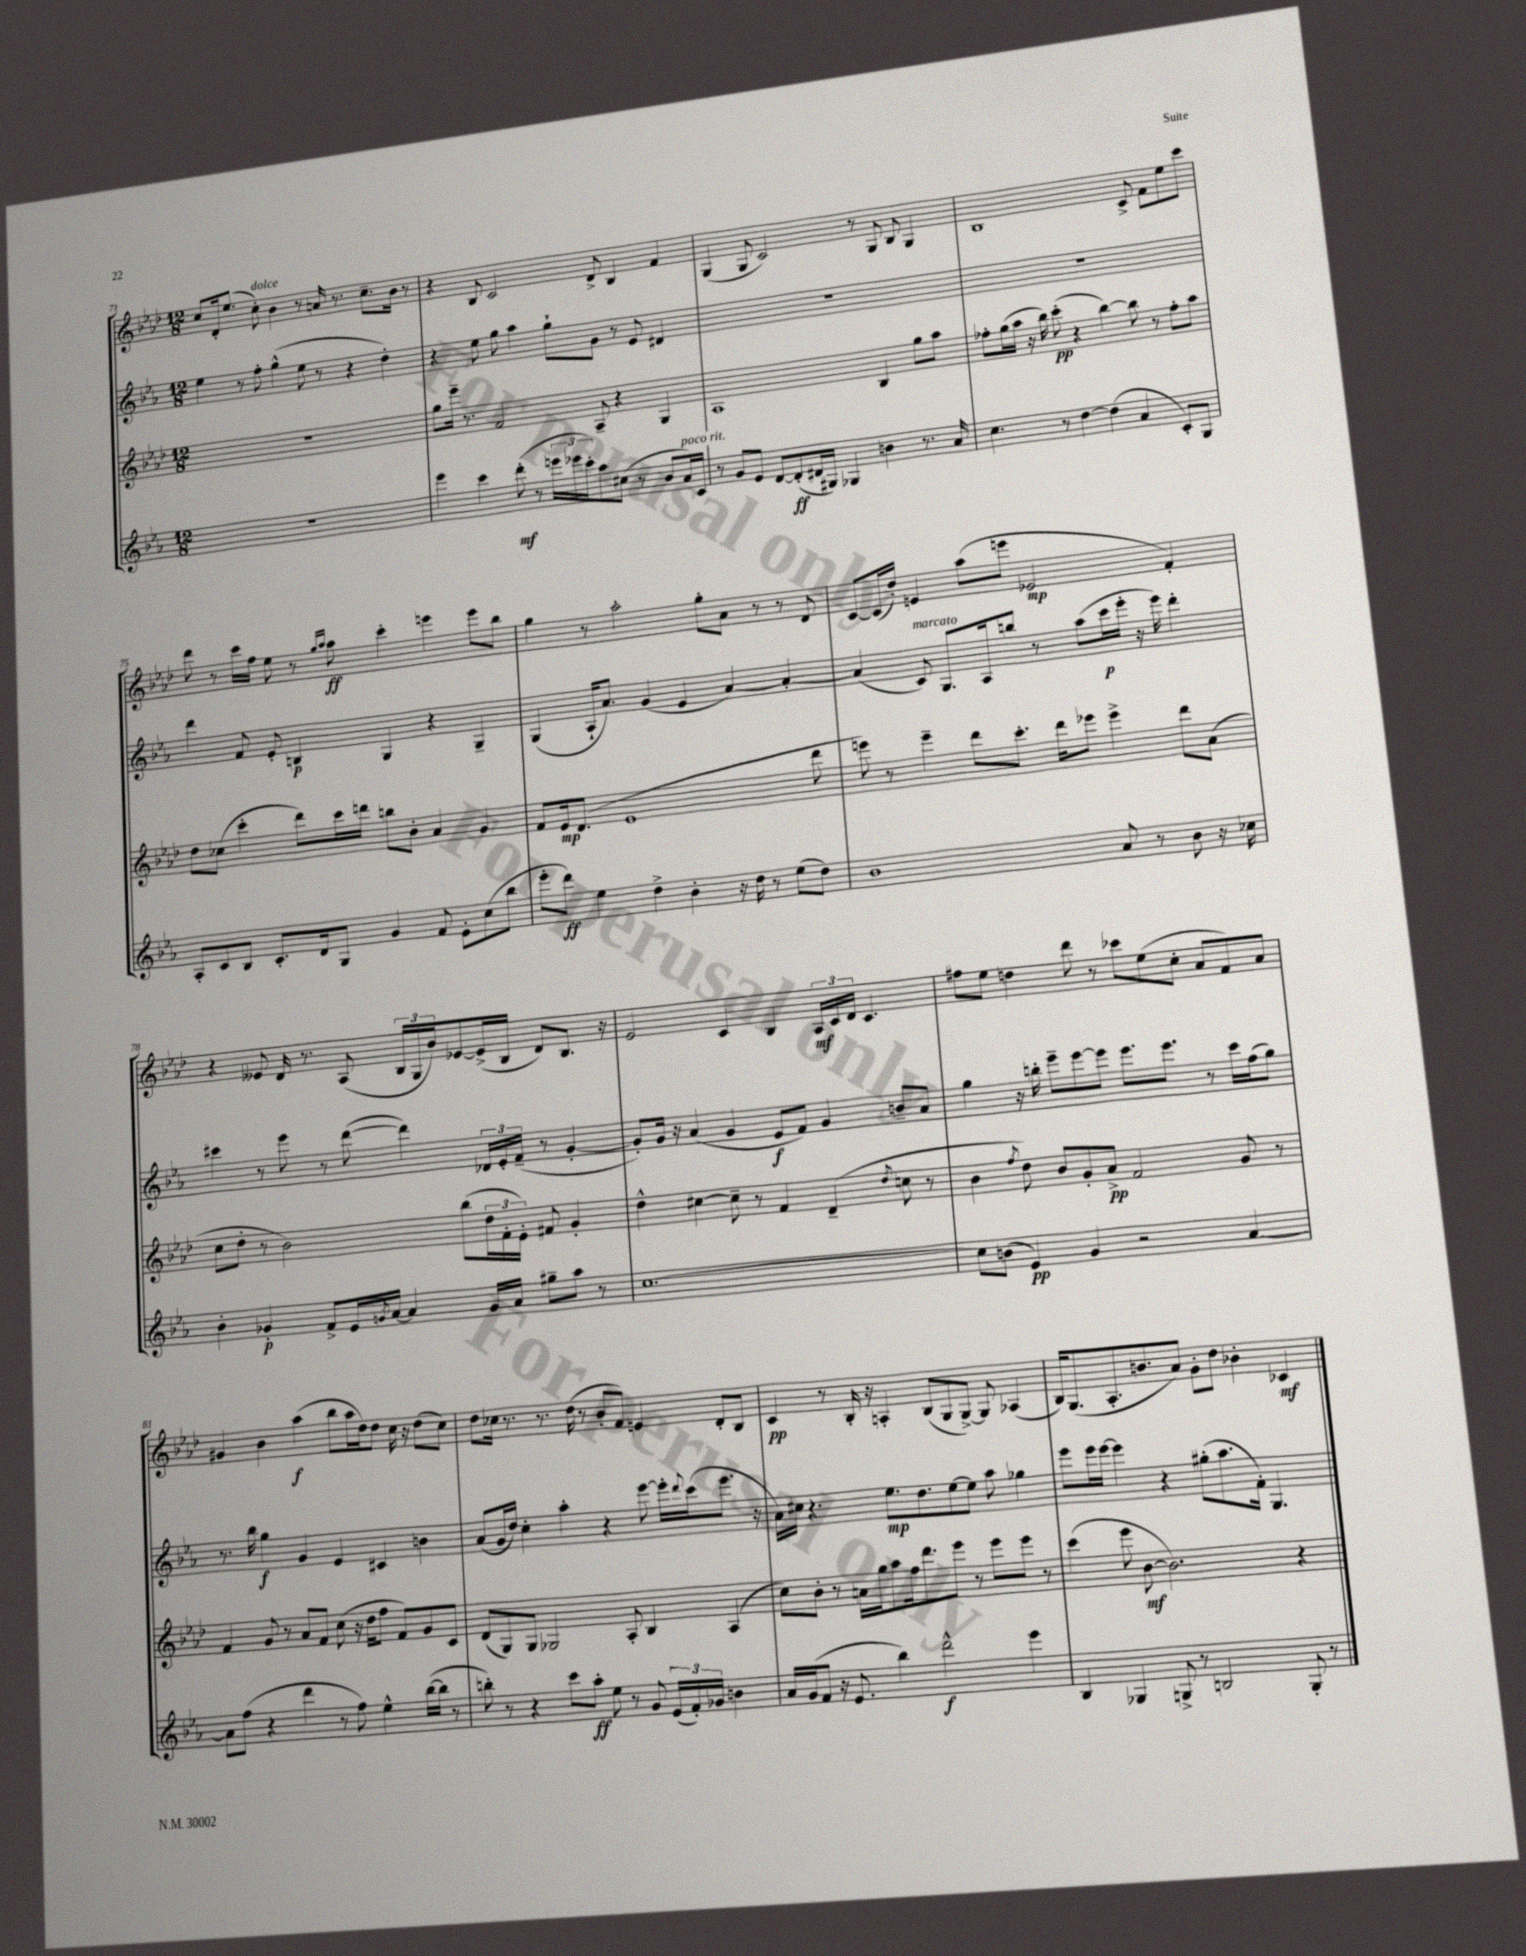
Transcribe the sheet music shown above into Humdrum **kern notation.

**kern	**dynam	**kern	**dynam	**kern	**dynam	**kern	**dynam
*part4	*part4	*part3	*part3	*part2	*part2	*part1	*part1
*staff4	*staff4	*staff3	*staff3	*staff2	*staff2	*staff1	*staff1
*clefG2	*	*clefG2	*	*clefG2	*	*clefG2	*
*k[b-e-a-]	*	*k[b-e-a-d-]	*	*k[b-e-a-]	*	*k[b-e-a-d-]	*
*M12/8	*	*M12/8	*	*M12/8	*	*M12/8	*
=71	=71	=71	=71	=71	=71	=71	=71
1.r	.	1.r	.	4ee-\	.	8cc/L	.
.	.	.	.	.	.	16d-'/k	.
.	.	.	.	.	.	(8.ee-/J	.
.	.	.	.	8r	.	.	.
!	!	!	!	!	!	!LO:TX:a:i:t=dolce	!
.	.	.	.	8ff'\	.	8cc'\)	.
.	.	.	.	(4gg^^\	.	4b-\	.
.	.	.	.	8ee-\	.	8r	.
.	.	.	.	8r	.	16an/	.
.	.	.	.	.	.	8.r	.
.	.	.	.	4r	.	.	.
.	.	.	.	.	.	8.cc~\L	.
.	.	.	.	4dd'\)	.	.	.
.	.	.	.	.	.	16b-\Jk	.
.	.	.	.	.	.	8r	.
=72	=72	=72	=72	=72	=72	=72	=72
4eee-\	.	8gg\L	.	4r	.	4r	.
.	.	16eee-~\Jk	.	.	.	.	.
.	.	8.r	.	.	.	.	.
4ccc\	.	.	.	8ee-\	.	8B-/	.
.	.	2f/	.	8gg\	.	2c/	.
(8ddd'\	mf	.	.	4aa-\	.	.	.
8r	.	.	.	.	.	.	.
24eeen\LL	.	.	.	8gg`\L	.	.	.
24eee-X\	.	.	.	.	.	.	.
24ccc'\J)	.	.	.	.	.	.	.
8aa-\	.	8A-~/	.	8g\J	.	8d-^/	.
(8cc#X\J	.	4r	.	8r	.	4B-/	.
8r	.	.	.	8e-/	.	.	.
8b-/L	.	4G/	.	4d#X/	.	4f/	.
!LO:TX:a:i:t=poco rit.	!	!	!	!	!	!	!
16a-/L)	.	.	.	.	.	.	.
16c/JJ	.	.	.	.	.	.	.
=73	=73	=73	=73	=73	=73	=73	=73
8r	.	1A-	.	1.r	.	(4G/	.
8g/L	.	.	.	.	.	.	.
8e-/J	.	.	.	.	.	8G/	.
[8d/L	.	.	.	.	.	2c/)	.
(8d'/]	ff	.	.	.	.	.	.
16d#X/L	.	.	.	.	.	.	.
16G#X/JJ)	.	.	.	.	.	.	.
4G-X/	.	.	.	.	.	.	.
.	.	.	.	.	.	8r	.
4bn\	.	4B-/	.	.	.	8G/	.
.	.	.	.	.	.	8B-/	.
8.r	.	8gg\L	.	.	.	4G/	.
.	.	8aa-\J	.	.	.	.	.
16a-/	.	.	.	.	.	.	.
=74	=74	=74	=74	=74	=74	=74	=74
4.cc\	.	8ff-X'\L	.	1.r	.	1B-	.
.	.	(16gg\L	.	.	.	.	.
.	.	16aa-\JJ	.	.	.	.	.
.	.	16r	.	.	.	.	.
.	.	16bb-\)	.	.	.	.	.
8r	.	(8ccc'\	pp	.	.	.	.
[4dd\	.	4r	.	.	.	.	.
(4dd\]	.	[4bb-\)	.	.	.	.	.
4a-/	.	8bb-\]	.	.	.	8c^/	.
.	.	8r	.	.	.	8f\L	.
8c'/L)	.	8ff-'\L	.	.	.	8ee-\	.
8G/J	.	8aa-\J	.	.	.	8ccc\J	.
!!LO:LB:g=z
=75	=75	=75	=75	=75	=75	=75	=75
8A-'/L	.	8dd-\L	.	4ddd\	.	8ddd-\	.
8c/	.	(8cc-X\J	.	.	.	8r	.
8B-/J	.	4ccc'\	.	8f/	.	16ccc\LL	.
.	.	.	.	.	.	16ff\JJ	.
8.c'/L	.	.	.	8e-'/	.	8ee-\	.
.	.	8ddd-\L)	.	4Bn/	p	8r	.
16d/k	.	.	.	.	.	.	.
.	.	.	.	.	.	16qqgg/LL	.
.	.	.	.	.	.	16qqaa-/JJ	.
8G/J	.	16ccc\L	.	.	.	8aa-\	ff
.	.	16dddn\JJ	.	.	.	.	.
4g/	.	8bbn\L	.	4G/	.	4ccc'\	.
.	.	8b-'\J	.	.	.	.	.
8f/	.	4a-/	.	4r	.	4eeen\	.
8e-'\L	.	.	.	.	.	.	.
(8cc\	.	4g/	.	4G~/	.	8eee\L	.
8bb-\J	.	.	.	.	.	8bb-\J	.
=76	=76	=76	=76	=76	=76	=76	=76
8eee-'\L	.	8f/L	.	(4G/	.	4gg\	.
8ddd\J)	ff	16e-/k	mp	.	.	.	.
.	.	(8.d-/J	.	.	.	.	.
4ee-\	.	.	.	16A-`/KL	.	8r	.
.	.	.	.	8.a-/J)	.	.	.
.	.	1e-	.	.	.	2aa-'\	.
4dd^\	.	.	.	(4g/	.	.	.
4b-'\	.	.	.	4e-/	.	.	.
.	.	.	.	.	.	8gg'\L	.
16r	.	.	.	[4a-/)	.	8a-\J	.
16dd\	.	.	.	.	.	.	.
8r	.	.	.	.	.	8r	.
(8ee-\L	.	.	.	4a-'/_	.	8r	.
8dd\J)	.	8ddd-\	.	.	.	8d-/	.
=77	=77	=77	=77	=77	=77	=77	=77
1b-	.	8eeen\)	.	(4a-/]	.	[8c/L	.
.	.	8r	.	.	.	(16c/L]	.
.	.	.	.	.	.	16dd-'/JJ)	.
!	!	!	!	!LO:TX:a:i:t=marcato	!	!	!
.	.	4eee~\	.	8c/)	.	4en/	.
.	.	.	.	8.G/L	.	.	.
.	.	8ddd-\L	.	.	.	(8aa-\L	.
.	.	.	.	16A-/k	.	.	.
.	.	8.ccc'\J	.	8bbn/J	.	8eeen\J	.
.	.	.	.	8r	.	2e-X/	mp
.	.	16ddd-\KL	.	.	.	.	.
.	.	8eee-X\J	.	(8aa-\L	.	.	.
8a-/	.	4eee-^\	.	16ccc\L	p	.	.
.	.	.	.	16eee-'\JJ	.	.	.
8r	.	.	.	16r	.	.	.
.	.	.	.	16eee-\)	.	.	.
8b-\	.	8ddd-\L	.	4ddd'\	.	4f'/)	.
16r	.	(8a-\J	.	.	.	.	.
16cc-X\	.	.	.	.	.	.	.
!!LO:LB:g=z
=78	=78	=78	=78	=78	=78	=78	=78
4b-'\	.	8cc\L	.	4ccc#X\	.	4r	.
.	.	8dd-'\J	.	.	.	.	.
4g-X'/	p	8r	.	8r	.	8e--X/	.
.	.	2b-\)	.	8eee-\	.	16d-/	.
.	.	.	.	.	.	8.r	.
8f^/L	.	.	.	8r	.	.	.
16e-/L	.	.	.	([8ddd\	.	(8A-/	.
8qgn/	.	.	.	.	.	.	.
[16a-/JJ	.	.	.	.	.	.	.
4a-/]	.	.	.	4ddd\])	.	24B-/LL	.
.	.	.	.	.	.	24G/	.
.	.	.	.	.	.	24b-/J)	.
.	.	(8bb-\L	.	.	.	[8e-X/	.
16g/LL	.	24dd-\L	.	24d-X/LL	.	(16e-^/L]	.
.	.	24f'\	.	24e-'/	.	.	.
16a-/JJ	.	.	.	.	.	16B-/JJ	.
.	.	24e-'\JJ)	.	(24f~/JJ	.	.	.
8gg#X~\L	.	8f#X/	.	8r	.	8d-/L)	.
8aa-\J	.	4g'/	.	[4g'/	.	8.B-/J	.
8r	.	.	.	.	.	.	.
.	.	.	.	.	.	16r	.
=79	=79	=79	=79	=79	=79	=79	=79
[1.cc	.	4dd-^^\	.	8g'/L])	.	2e-/	.
.	.	.	.	16g/Jk	.	.	.
.	.	.	.	16r	.	.	.
.	.	[4cc#X\	.	(4a-/	.	.	.
.	.	8cc#~\]	.	4g/	.	4c/	.
.	.	8r	.	.	.	.	.
.	.	4f/	.	8e-/L	f	4B-/	.
.	.	.	.	8f/J)	.	.	.
.	.	(4d-~/	.	4g/	.	24A-/LL	mf
.	.	.	.	.	.	24c/	.
.	.	.	.	.	.	24d-/JJ	.
.	.	.	.	.	.	4.c/	.
.	.	8qdd-/	.	.	.	.	.
.	.	8ccn\	.	8bn~/L	.	.	.
.	.	8r	.	8a-/J	.	.	.
=80	=80	=80	=80	=80	=80	=80	=80
8cc\L]	.	4b-\	.	4gg\	.	8ff#X\L	.
(8bn\J	.	.	.	.	.	8ee-\J	.
.	.	8qff/	.	.	.	.	.
4e-/)	pp	8dd-\)	.	16r	.	4ddn\	.
.	.	.	.	16bbn'\	.	.	.
.	.	8b-/L	.	8eee-~\L	.	.	.
4g/	.	8g'/	.	[8eee-\	.	8ddd-\	.
.	.	8a-^/J	pp	8eee-\J]	.	8r	.
2r	.	2f/	.	8.eee-\L	.	8ccc-X\L	.
.	.	.	.	.	.	(8ee-\	.
.	.	.	.	8.eee-\J	.	.	.
.	.	.	.	.	.	8cc'\J	.
.	.	.	.	8r	.	8a-/L	.
[4a-/	.	8g/	.	16ccc\LL	.	8f/)	.
.	.	.	.	(16ff\J	.	.	.
.	.	8r	.	8gg\J)	.	8a-/J	.
!!LO:LB:g=z
=81	=81	=81	=81	=81	=81	=81	=81
8a-\L]	.	4f/	.	8.r	.	4g#X/	.
(8ff\J	.	.	.	.	.	.	.
.	.	.	.	16bb-\	.	.	.
4r	.	8g/	.	4gg\	f	4b-\	.
.	.	8r	.	.	.	.	.
4ddd\	.	8a-/L	.	4g/	.	(4aa-\	f
.	.	8f/J	.	.	.	.	.
8r	.	(8cc\	.	4e-/	.	8bb-\L	.
8ff\)	.	16r	.	.	.	16aa-\L	.
.	.	16dd-\KL	.	.	.	16dd-\J)	.
4ee-^^\	.	8ff\J	.	4c#X/	.	8dd-\J	.
.	.	8f/L)	.	.	.	16cc\	.
.	.	.	.	.	.	16r	.
([16bb-\LL	.	8g/	.	4bn\	.	(8dd-\L	.
16bb-\JJ]	.	.	.	.	.	.	.
8r	.	8c/J	.	.	.	8cc\J)	.
=82	=82	=82	=82	=82	=82	=82	=82
8bbn'\)	.	(8d-/L	.	(8a-/L	.	8dd-\L	.
8r	.	8G/)	.	16g/L	.	16cc-X\Jk	.
.	.	.	.	16dd/JJ)	.	8.r	.
4r	.	8G/J	.	4cc'\	.	.	.
.	.	2G-X/	.	.	.	8.r	.
8ccc\L	.	.	.	4aa-'\	.	.	.
.	.	.	.	.	.	(16dd-\	.
8aa-'\J	ff	.	.	.	.	8r	.
8ee-\	.	.	.	4r	.	8b-'/L	.
8r	.	8A-'/	.	.	.	8f/J)	.
8g/	.	4B-/	.	[8eee-\	.	4en/	.
(24e-/LL	.	.	.	16eee-'\LL]	.	.	.
24f'/)	.	.	.	.	.	.	.
.	.	.	.	8qqddd/	.	.	.
.	.	.	.	(16ccc\J	.	.	.
24g-X/JJ	.	.	.	.	.	.	.
4bn\	.	(4A-/	.	8.eee-\J	.	8d-'/L	.
.	.	.	.	.	.	8B-/J	.
.	.	.	.	16r	.	.	.
=83	=83	=83	=83	=83	=83	=83	=83
16a-/LL	.	8cc\L)	.	16a-\LL)	.	4c/	pp
(16g/J	.	.	.	16cc#X\JJ	.	.	.
8f/J	.	8b-'\J	.	4.r	.	.	.
16r	.	8r	.	.	.	8r	.
8.e-/	.	.	.	.	.	.	.
.	.	16an\LL	.	.	.	16B-'/	.
.	.	16gg\J	.	.	.	16r	.
4bb-\)	.	8aa-\	.	8.ee-\L	mp	4An'/	.
.	.	16ff\k	.	.	.	.	.
.	.	8.ddd-\	.	8.dd\	.	.	.
2ddd^^\	f	.	.	.	.	(8B-/L	.
.	.	8eee-\J	.	[8ee-\	.	8G/	.
.	.	8r	.	8ee-\J]	.	[8G^/J)	.
.	.	8eee-\L	.	8aa-\	.	8G/]	.
4eee-\	.	8eee-\J	.	4gg-X\	.	(4A-X/	.
.	.	8r	.	.	.	.	.
=84	=84	=84	=84	=84	=84	=84	=84
4B-/	.	(4ccc\	.	8eee-\L	.	16B-/KL)	.
.	.	.	.	.	.	(8.G/	.
.	.	.	.	16eee-\L	.	.	.
.	.	.	.	[16eee-\JJ	.	.	.
4G-X/	.	8eee-\	.	4eee-\]	.	8.A-'/	.
.	.	[8b-\	mf	.	.	.	.
.	.	.	.	.	.	8.bn/	.
8Gn^/	.	2.b-\])	.	4r	.	.	.
8r	.	.	.	.	.	8a-/J)	.
2Bn/	.	.	.	(8gg#X'\L	.	8g'\L	.
.	.	.	.	8.aa-\	.	8dd-\J	.
.	.	.	.	.	.	4b-X'\	.
.	.	.	.	16f'\Jk)	.	.	.
.	.	.	.	4.G/	.	.	.
8G'/	.	4r	.	.	.	4c-X/	mf
8r	.	.	.	.	.	.	.
==	==	==	==	==	==	==	==
*-	*-	*-	*-	*-	*-	*-	*-
